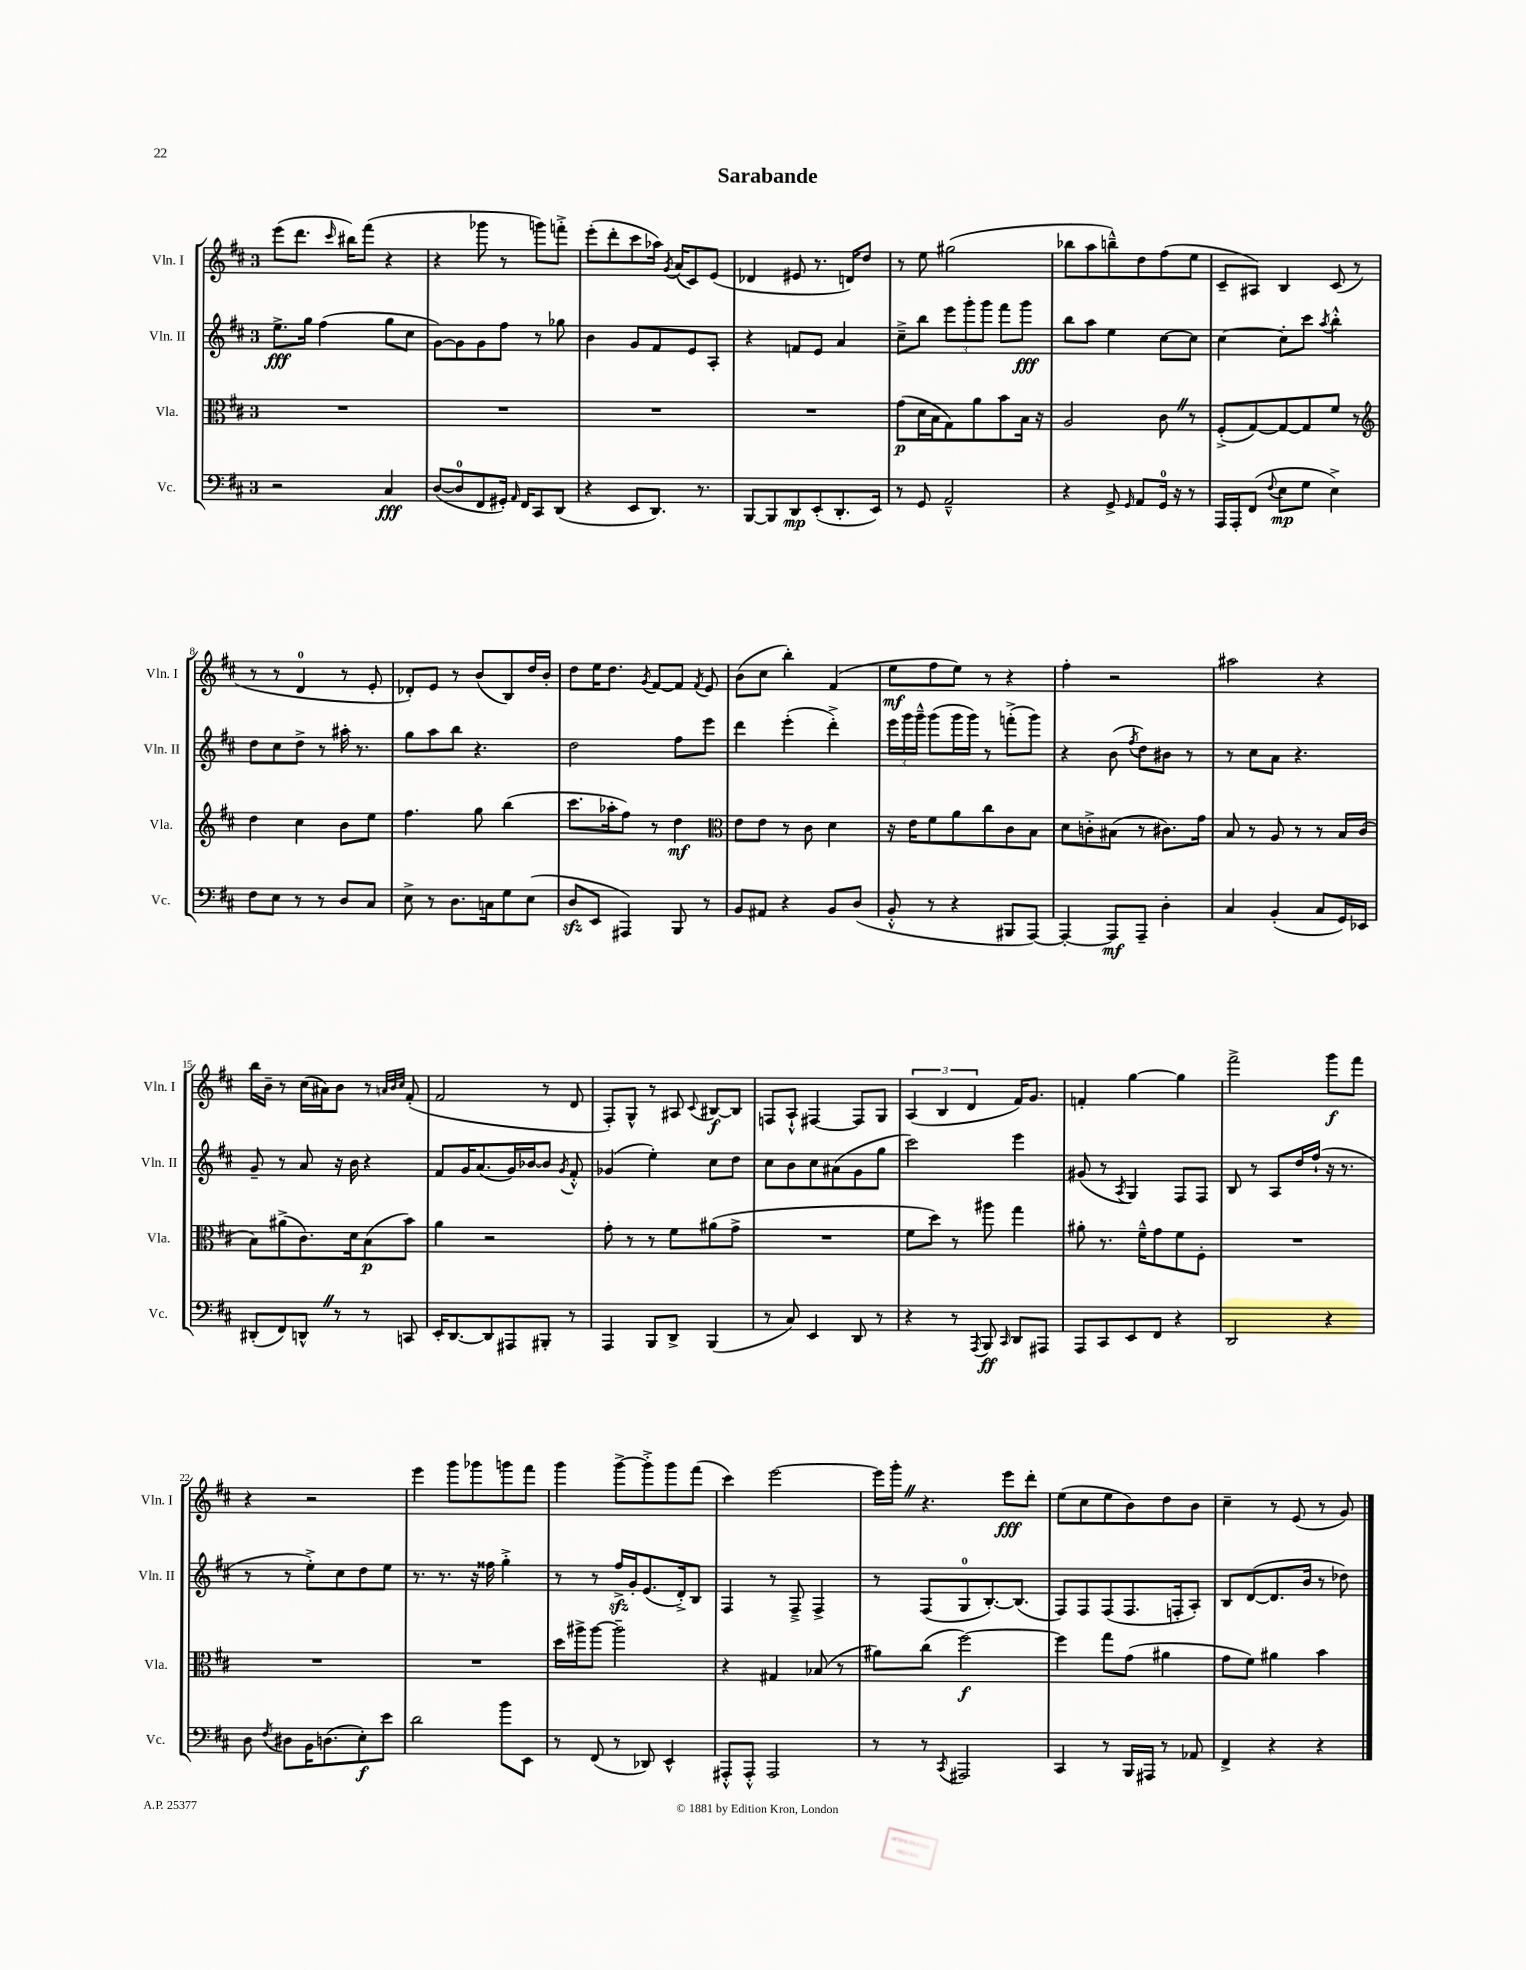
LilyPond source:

\header { title = "Sarabande" }
<<
\new StaffGroup <<
\new Staff = "s0" \with { instrumentName = "Vln. I" shortInstrumentName = "Vln. I" } {
    \clef treble \key d \major \once \override Staff.TimeSignature.style = #'single-digit \time 3/4
    \autoBeamOff e'''8[( d'''8.] \grace { cis'''16 } bis''16[) fis'''8]( r4 |
    r4 ges'''8 r8 g'''8[) f'''8]-.-> |
    e'''8[-.( d'''8-. cis'''8 aes''16]) \acciaccatura { g'8 } a'16[( cis'8) e'8]( |
    des'4 eis'8 r8. d'16[) d''8] |
    r8 e''8 gis''2( |
    bes''8[ a''8 b''8---^) d''8 fis''8( e''8] |
    cis'8[-- ais8]) b4 cis'8( r8 |
    r8 r8 d'4-0 r8 e'8-. |
    des'8[-.) e'8] r8 b'8[( b8) d''16 b'16]-. |
    d''8[ e''16 d''8.] \acciaccatura { g'8 } fis'8[~ fis'8] \acciaccatura { fis'8 } e'8 |
    b'8[( cis''8] b''4-.) fis'4( |
    e''8[\mf fis''8 e''8]) r8 r4 |
    fis''4-. r2 |
    ais''2 r4 |
    b''16[ b'16]-- r8 cis''16[( ais'16) b'8] r8 \grace { a'32[ b'32 cis''32] } fis'8-.( |
    fis'2 r8 d'8 |
    fis8[-.) g8]-^ r8 ais8 \appoggiatura { cis'8 } bis8[~\f bis8] |
    f8[ a8]-!-^ fis4~ fis8[ g8] |
    \tuplet 3/2 { a4( b4 d'4 } fis'16[) g'8.] |
    f'4-. g''4~ g''4 |
    fis'''2-> g'''8[\f fis'''8] |
    r4 r2 |
    e'''4 g'''8[ ges'''8 g'''8 fis'''8] |
    g'''4 g'''8[~-> g'''8-.-> g'''8 fis'''8]( |
    cis'''4) e'''2~ |
    e'''16[ g'''16]-. \once \override BreathingSign.text = \markup { \musicglyph "scripts.caesura.straight" } \breathe r4. e'''8[\fff d'''8]-. |
    e''8[( cis''8 e''8 b'8) d''8 b'8] |
    cis''4-- r8 e'8( r8 g'8) \bar "|." |
}
\new Staff = "s1" \with { instrumentName = "Vln. II" shortInstrumentName = "Vln. II" } {
    \clef treble \key d \major \once \override Staff.TimeSignature.style = #'single-digit \time 3/4
    \autoBeamOff e''8.[->\fff g''16] fis''4( g''8[ cis''8] |
    g'8[~) g'8 g'8 fis''8] r8 ges''8 |
    b'4 g'8[ fis'8 e'8 a8]-. |
    r4 f'8[ e'8] a'4 |
    cis''8[---> b''8] \tuplet 3/2 { e'''8[ g'''8-. g'''8] } fis'''8[ g'''8]\fff |
    b''8[ a''8] e''4 cis''8[~ cis''8] |
    cis''4~ cis''8[-. cis'''8] \acciaccatura { a''8 } b''4-.-^ |
    d''8[ cis''8 d''8]-> r8 ais''16-. r8. |
    g''8[ a''8 b''8] r4. |
    d''2 fis''8[ e'''8] |
    d'''4 e'''4-.( d'''4-.->) |
    \tuplet 3/2 { e'''16[ g'''16 g'''16]---^ } g'''8[( g'''16 g'''16]) r8 f'''8[-.->( g'''8]) |
    r4 b'8( \acciaccatura { fis''8 } d''8[) bis'8] r8 |
    r8 cis''8[ a'8] r4. |
    g'8-- r8 a'8 r16 b'16 r4 |
    fis'8[ g'16 a'8.( g'16) bes'16~ bes'8] \acciaccatura { g'8 } fis'8-.-^ |
    ges'4( e''4-.) cis''8[ d''8] |
    cis''8[ b'8 cis''8 ais'8( g'8 g''8] |
    cis'''2) e'''4 |
    gis'8( r8 \acciaccatura { a8 } g4) fis8[ fis8] |
    b8 r8 a8[ d''16 fis''16]-!( r16 r8. |
    r8 r8 e''8[-.->) cis''8 d''8 e''8] |
    r8. r8. r16 fisis''16 g''4-.-> |
    r8 r8 fis''16[->\sfz g'16-. e'8.( d'16-.->) b8] |
    fis4 r8 fis8---> fis4-> |
    r8 fis8[( g8-0 b8.~-.) b8.]( |
    fis8[) fis8 fis8( fis8. f16-. a8]-.) |
    b8[ d'8~( d'8. b'16] r8 des''8) \bar "|." |
}
\new Staff = "s2" \with { instrumentName = "Vla." shortInstrumentName = "Vla." } {
    \clef alto \key d \major \once \override Staff.TimeSignature.style = #'single-digit \time 3/4
    \autoBeamOff R2. |
    R2. |
    R2. |
    R2. |
    g'8[\p( d'16 b16 g8) a'8 b'8 b16] r16 |
    a2 cis'8 \once \override BreathingSign.text = \markup { \musicglyph "scripts.caesura.straight" } \breathe r8 |
    fis8[-.->( g8~) g8~ g8 fis'8] r8 |
    \clef treble d''4 cis''4 b'8[ e''8] |
    fis''4. g''8 b''4( |
    cis'''8.[ aes''16-. fis''8]) r8 d''4\mf |
    \clef alto e'8[ e'8] r8 cis'8 d'4 |
    r16 e'16[ fis'8 a'8 cis''8 cis'8 b8] |
    d'8[ c'8-.-> bis8]( r8 cis'8.[) g'16] |
    b8 r8 a8 r8 r8 b16[ cis'16]( |
    b8[) ais'8->( cis'8.) d'16 b8\p( b'8]) |
    a'4 r2 |
    g'8-. r8 r8 fis'8[ ais'8( g'8]-> |
    R2. |
    fis'8[ d''8]) r8 ais''8 g''4 |
    ais'8-. r8. fis'16[---^ g'8 fis'8 fis8]-. |
    R2. |
    R2. |
    R2. |
    d''16[ ais''16-> ais''8]~ ais''2-- |
    r4 gis4 bes8( r8 |
    ais'8[) cis''8]( fis''2~\f) |
    fis''4 g''8[ g'8]( ais'4 |
    g'8[ fis'8]) ais'4 b'4 \bar "|." |
}
\new Staff = "s3" \with { instrumentName = "Vc." shortInstrumentName = "Vc." } {
    \clef bass \key d \major \once \override Staff.TimeSignature.style = #'single-digit \time 3/4
    \autoBeamOff r2 cis4\fff |
    d8[~( d8-0 fis,8 gis,16]-.) \grace { a,16 } fis,16[ cis,8 d,8]( |
    r4 e,8[ d,8.]) r8. |
    b,,8[~ b,,8 d,8\mp e,8-.( d,8.-. e,16]) |
    r8 g,8 a,2---^ |
    r4 g,8-> \grace { g,16 } a,8[ g,16]-0 r16 r8 |
    a,,16[ a,,16-. fis,8]( \appoggiatura { fis8 } e8[\mp g8] e4->) |
    fis8[ e8] r8 r8 d8[ cis8] |
    e8-> r8 d8.[ c16 g8 e8]( |
    d8[\sfz e,8] ais,,4) b,,8 r8 |
    b,8[ ais,8] r4 b,8[ d8]( |
    b,8-.-^ r8 r4 bis,,8[ a,,8]~) |
    a,,4~-. a,,8[\mf a,,8]-- d4-. |
    cis4 b,4-.( cis8[ g,16) ees,16] |
    dis,8[-.( fis,8) d,8]-^ \once \override BreathingSign.text = \markup { \musicglyph "scripts.caesura.straight" } \breathe r8 r8 c,8 |
    e,16[-. d,8.~ d,8 ais,,8 bis,,8]-. r8 |
    a,,4 b,,8[ d,8]-> b,,4( |
    r8 cis8) e,4 d,8 r8 |
    r4 r8 \acciaccatura { a,,8 } b,,8\ff \grace { cis,16 } d,8[ ais,,8] |
    a,,8[ cis,8 e,8 fis,8] r4 |
    d,2 r4 |
    d8 \acciaccatura { fis8 } dis8[ b,16 d8.( e8-.\f) e'8] |
    d'2 b'8[ e,8] |
    r8 fis,8( r8 des,8) e,4-^ |
    ais,,8[-.-^ ais,,8]-.-^ ais,,2 |
    r8 r8 \acciaccatura { cis,8 } ais,,2 |
    cis,4 r8 b,,16[ ais,,16] r8 aes,8 |
    fis,4-> r4 r4 \bar "|." |
}
>>
>>
